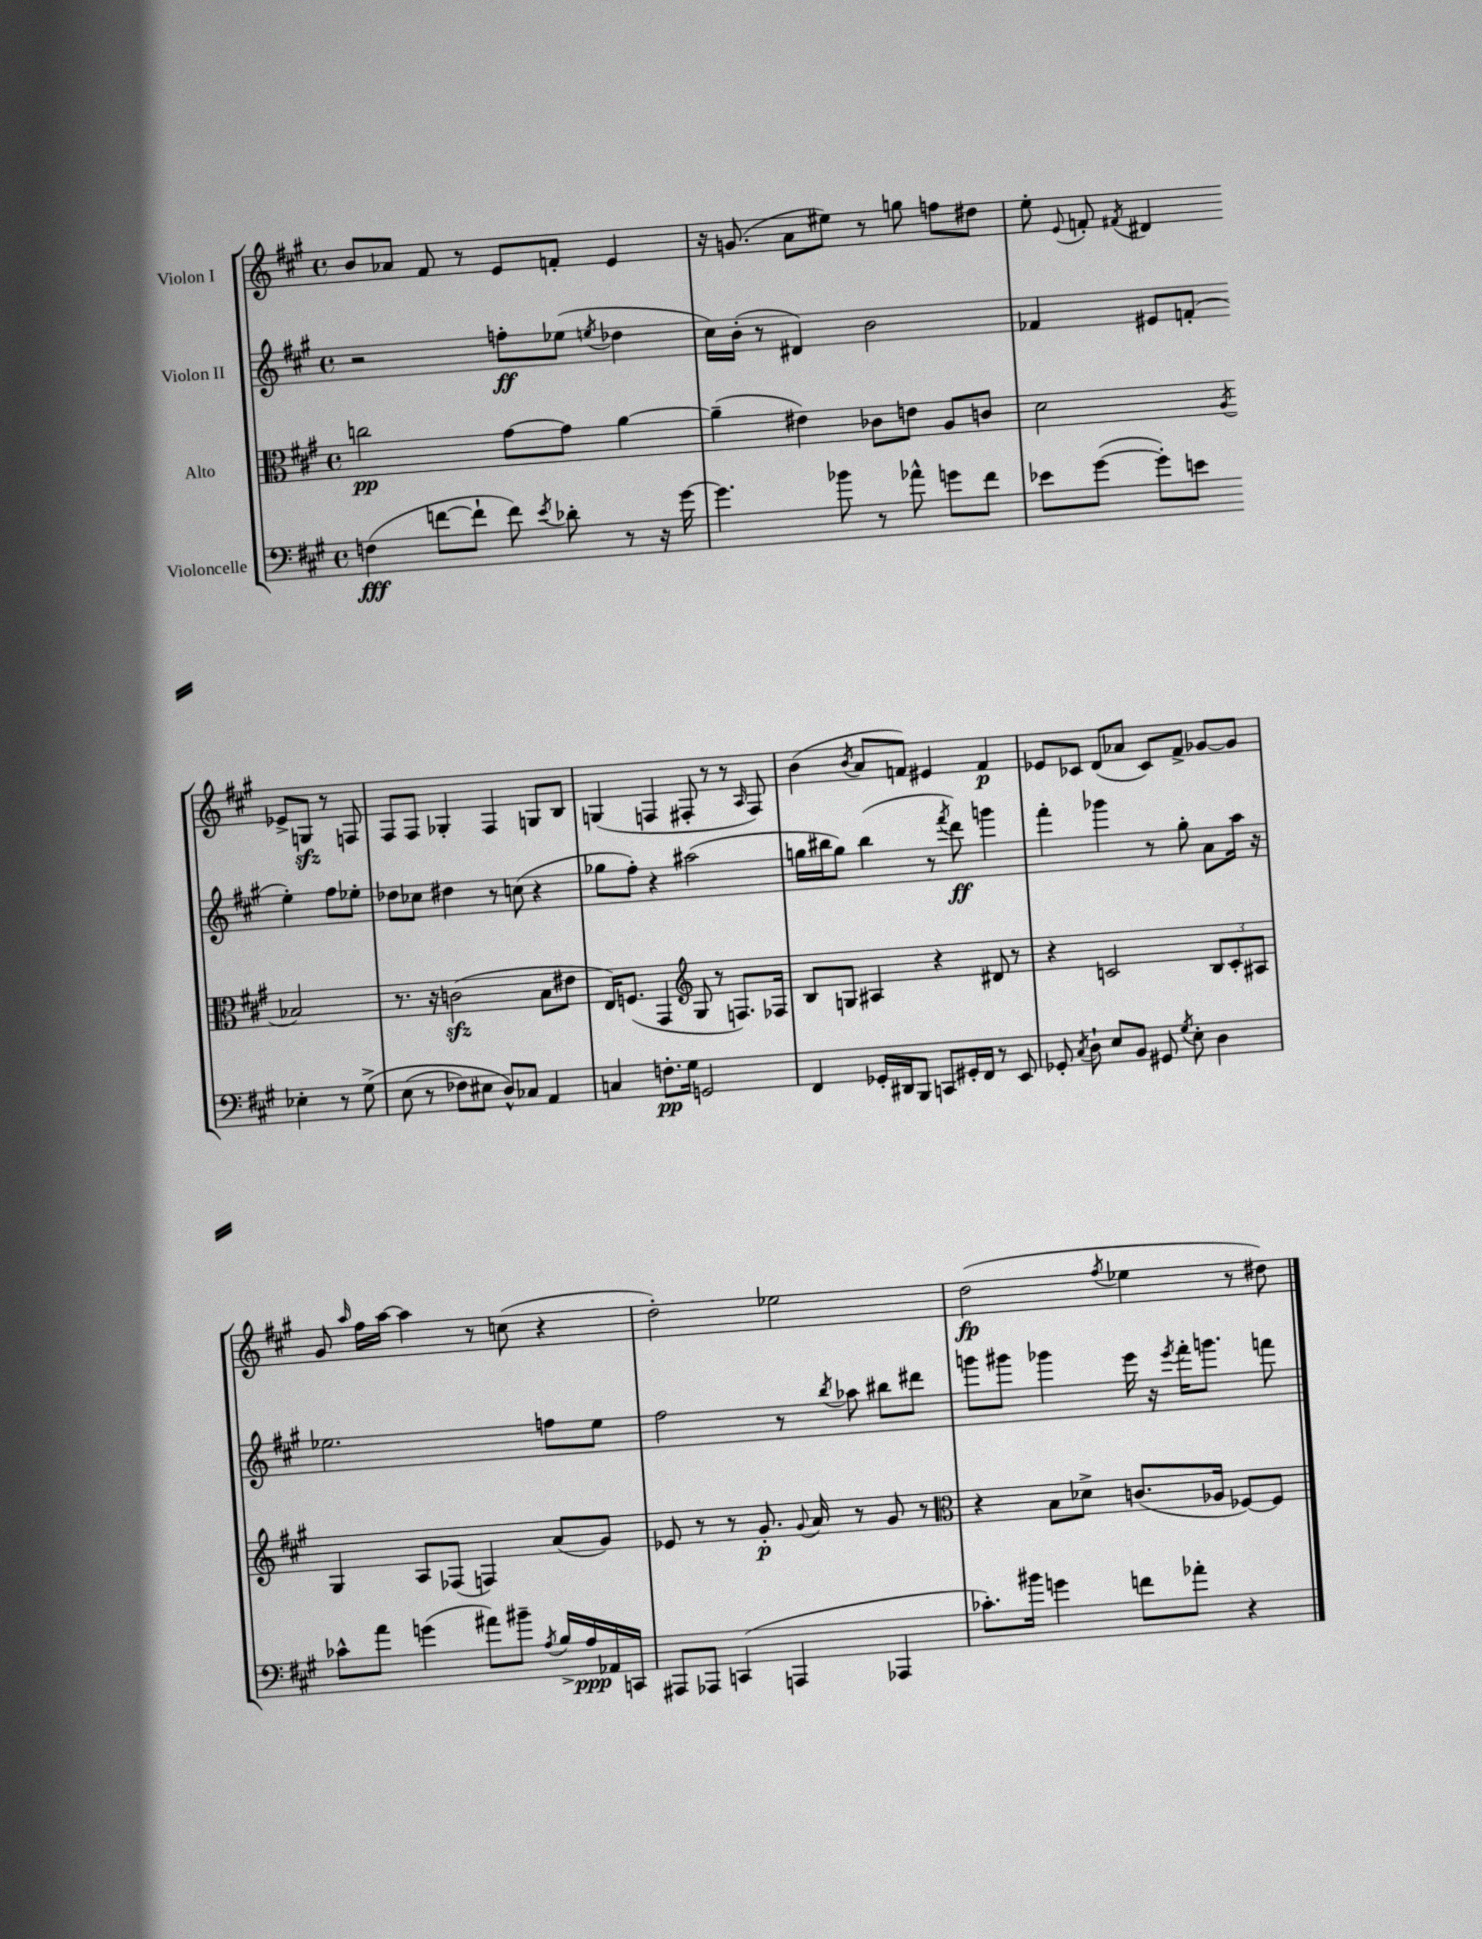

**kern	**kern	**kern	**kern
*staff4	*staff3	*staff2	*staff1
*clefF4	*clefC3	*clefG2	*clefG2
*k[f#c#g#]	*k[f#c#g#]	*k[f#c#g#]	*k[f#c#g#]
*M4/4	*M4/4	*M4/4	*M4/4
*met(c)	*met(c)	*met(c)	*met(c)
(4F\	2cc\	2r	8b/L
.	.	.	8a-/J
[8f\L	.	.	8f#/
8f`\]J	.	.	8r
8f\)	[8g#\L	8ff'\L	8e/L
8qe/	.	.	.
8d-'\	8g#\]J	(8ee-\J	8f'/J
.	.	8qee/	.
8r	[4a\	4dd-\	4e/
16r	.	.	.
[16g#\	.	.	.
=	=	=	=
4.g#\]	(4a~\]	16cc#\LL)	16r
.	.	(16b'\JJ	(8.g/
.	.	8r	.
.	4e#\)	4d#/)	8a\L
8b-\	.	.	8ee#\J)
8r	8c-\L	2b\	8r
8a-^^\	8e\J	.	8gg\
8g\L	8A/L	.	8ff\L
8f#\J	8c/J	.	8dd#\J
=	=	=	=
8e-\L	2d\	4f-/	8ee'\
.	.	.	8qqe/
([8g#\J	.	.	8f'/
.	.	.	8qf#/
8g#'\]L)	.	8e#/L	4d#/
8e\J	.	(8f'/J	.
.	8qA/	.	.
4E-'\	2B-/	4ee'\)	8e-^/L
.	.	.	8G/J
8r	.	8ff#\L	8r
&(8G#^\	.	8ee-'\J	8F/
=	=	=	=
(8E\	8.r	8dd-\L	8F#/L
8r	.	8cc-\J	8F#/J
.	16r	.	.
8F-\L)	(2c\	4dd#\	4G-'/
8E#\J	.	.	.
8D^^/L&)	.	8r	4F#/
8C-/J	.	(8cc\	.
4AA/	8B\L	4r	8G/L
.	8e#\J	.	8B/J
=	=	=	=
4C/	16E/LK)	8gg-\L	(4G/
.	(8.F/J	.	.
.	.	8ff#'\J)	.
8.F'\L	4GG#/	4r	4F/
16G#\Jk	.	.	.
*	*clefG2	*	*
2GG/	8G#/	(2aa#\	8F#'/
.	8r	.	8r
.	8.F/L)	.	8r
.	.	.	16qqA/
.	.	.	8F#/)
.	16F-/Jk	.	.
=	=	=	=
4FF#/	8B/L	16gg\LL	(4b\
.	.	16bb#\J	.
.	8G/J	8gg\J)	.
.	.	.	8qb/
16GG-'/LL	4A#/	(4bb#\	8a/L
16DD#/J	.	.	.
8BBB/J	.	.	8f/J)
8CC/L	4r	8r	4e#/
.	.	8qfff#/	.
16GG#'/L	.	8ddd\)	.
16FF#/JJ	.	.	.
8r	8d#/	4ggg\	4f/
8EE/	8r	.	.
=	=	=	=
8GG-'/	4r	4fff#'\	8e-/L
8qC#/	.	.	.
8D`\	.	.	8c-/J
8E/L	2c/	4ggg-\	(8d/L
8BB/J	.	.	8a-/J
8GG#/	.	8r	8c-/L)
8qG#/	.	.	.
8E'\	.	8gg#'\	8f#^/J
4D\	12B/L	8a\L	[8g-/L
.	12c'/	.	.
.	.	16aa\Jk	8g-/]J
.	12A#/J	.	.
.	.	16r	.
=	=	=	=
8c-^^\L	4G#/	2.ee-\	8g#/
.	.	.	16qqaa/
8a\J	.	.	16ff#\LL
.	.	.	[16aa\JJ
(4g\	8A/L	.	4aa\]
.	(8F-/J	.	.
8a#\L)	4F/)	.	8r
8b#~\J	.	.	(8cc\
8qA/	.	.	.
16B^/LL	(8a/L	8ff\L	4r
16A/	.	.	.
16AA-/	8g#/J)	8ee-\J	.
16CC/JJ	.	.	.
=	=	=	=
8AAA#/L	8e-/	2ff#\	2dd'\)
8AAA-/J	8r	.	.
(4CC/	8r	.	.
.	8.g#'/	.	.
4AAA/	.	8r	2ee-\
.	8qqg#/	.	.
.	16a/	.	.
.	.	8qbb/	.
.	8r	8aa-\	.
4AAA-/	8g#/	8bb#\L	.
.	8r	8ddd#\J	.
=	=	=	=
*	*clefC3	*	*
8.c-'\L)	4r	8ggg\L	(2dd\
.	.	8ggg#\J	.
16b#\Jk	.	.	.
4g\	8B\L	4ggg-\	.
.	8d-^\J	.	.
.	.	.	8qff#/
8f\L	(8.c/L	16eee\	4ee-\
.	.	16r	.
.	.	8qeee/	.
8a-'\J	.	16fff#'\LK	.
.	16A-/Jk	8.ggg\J	.
4r	[8F-/L)	.	8r
.	8F-/]J	8fff\	8dd#\)
==	==	==	==
*-	*-	*-	*-
